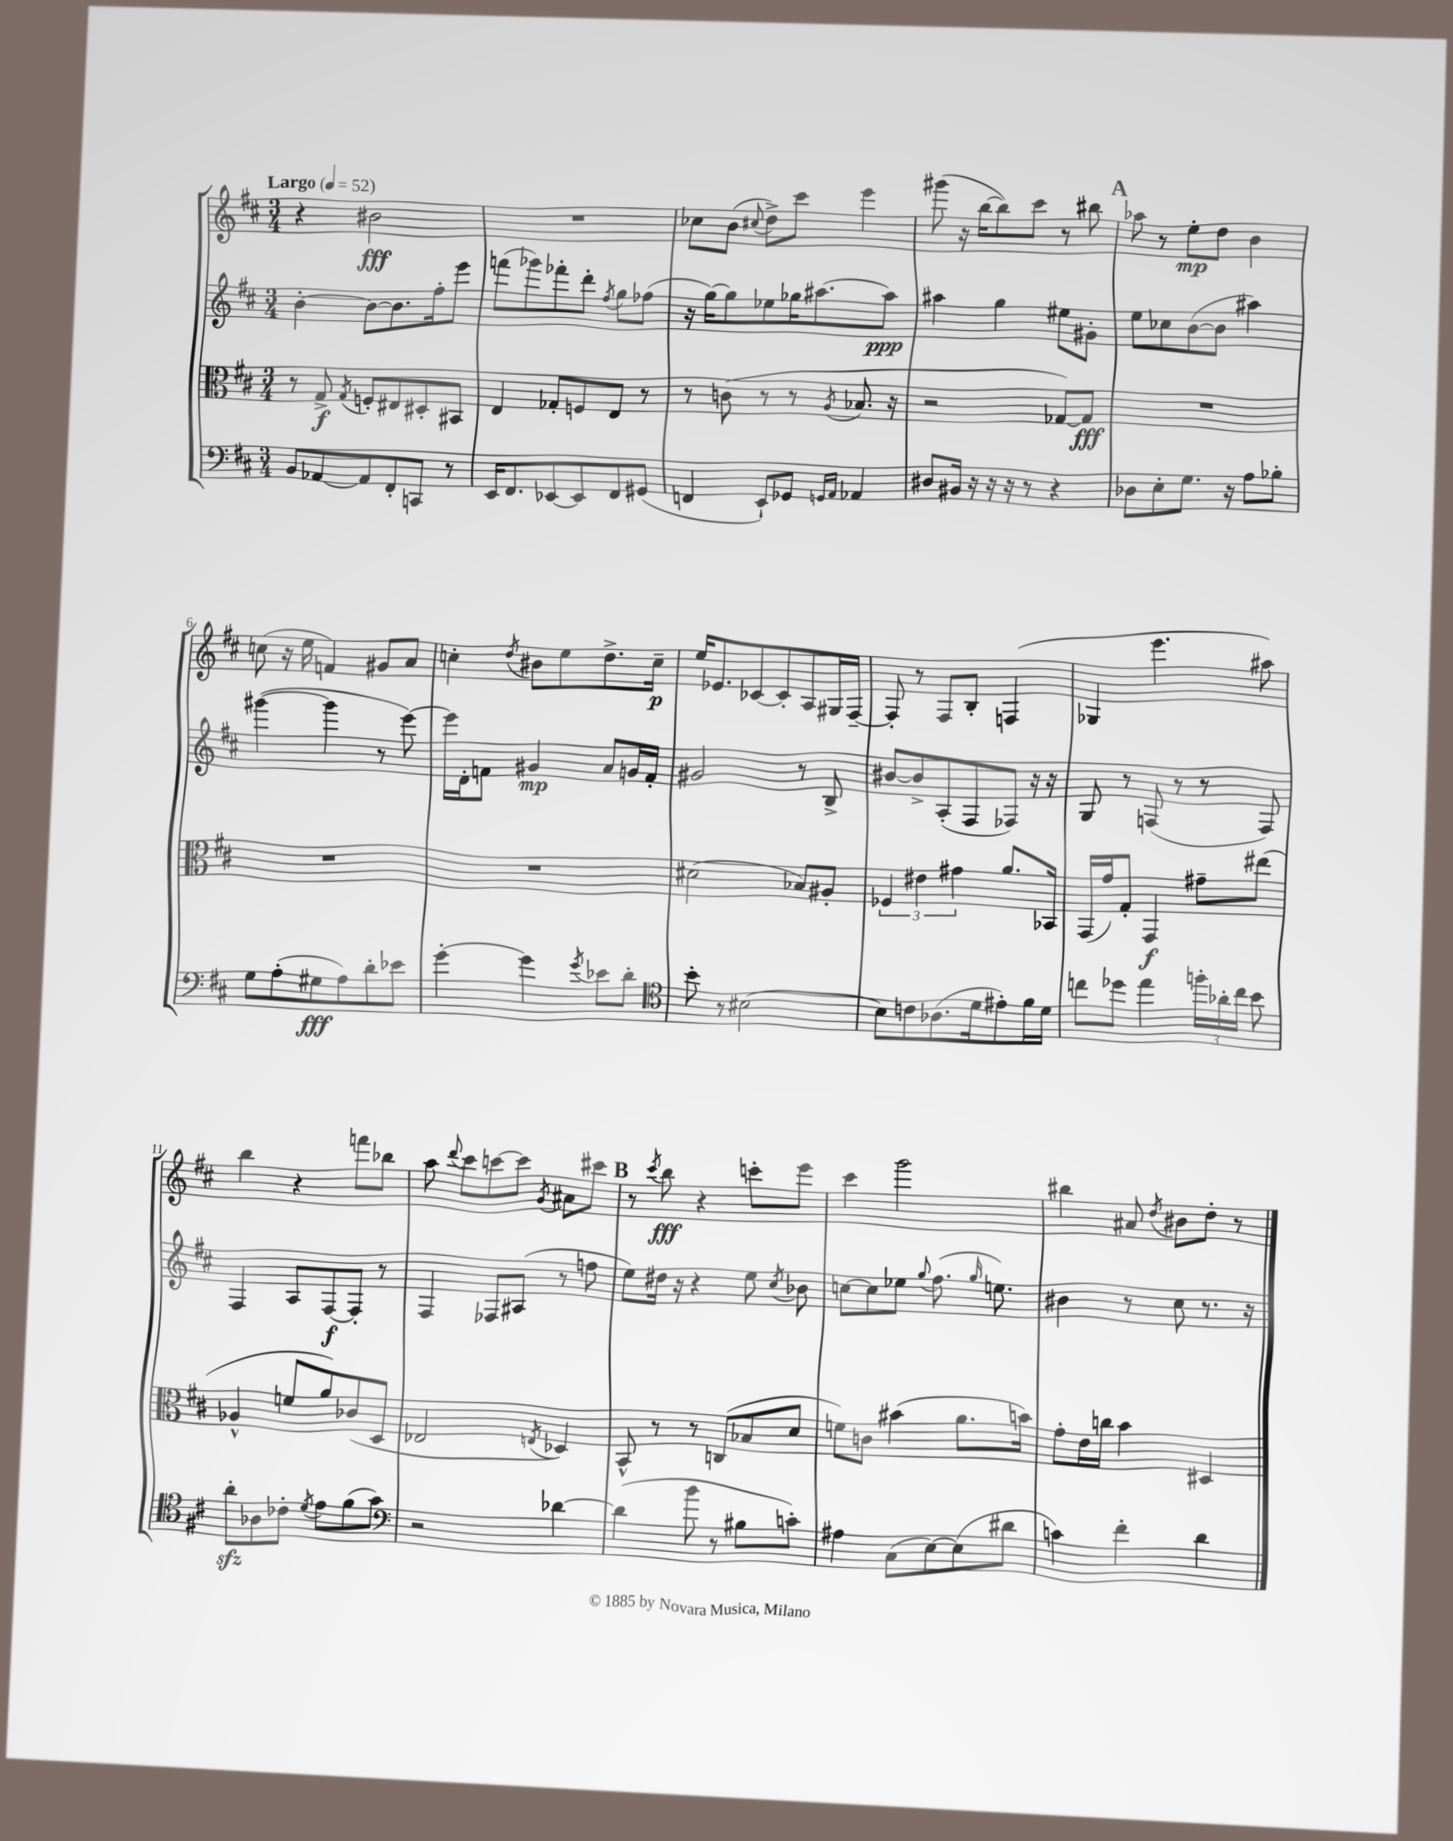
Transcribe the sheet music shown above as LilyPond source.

<<
\new StaffGroup <<
\new Staff = "s0" {
    \clef treble \key d \major \numericTimeSignature \time 3/4 \tempo "Largo" 4 = 52
    \autoBeamOff r4 bis'2\fff |
    R2. |
    ces''8[ b'8]( \appoggiatura { cis''8 } d''8[->) cis'''8] e'''4 |
    gis'''8( r16 b''16[~ b''8) cis'''8] r8 bis''8 |
    \mark \markup { \bold "A" } aes''8 r8 e''8[-.\mp d''8] b'4 |
    c''8( r16 e''16 f'4) gis'8[ a'8] |
    c''4-. \acciaccatura { d''8 } bis'8[ e''8 d''8.-> c''16]--\p |
    e''16[ ees'8. ces'8~ ces'8-. a8 gis16 fis16]~-- |
    fis8-. r8 fis8[ b8]-. f4( |
    ges4 e'''4. ais''8) |
    b''4 r4 f'''8[ bes''8] |
    a''8 \appoggiatura { d'''8 } cis'''8[ c'''8~ c'''8] \acciaccatura { g'8 } ais'8[ cis'''8] |
    \mark \markup { \bold "B" } r8 \acciaccatura { cis'''8 } b''8\fff r4 c'''8[-. e'''8] |
    cis'''4 g'''2 |
    bis''4 ais'8 \acciaccatura { d''8 } bis'8[ d''8]-. r8 \bar "|." |
}
\new Staff = "s1" {
    \clef treble \key d \major \numericTimeSignature \time 3/4
    \autoBeamOff b'4~-. b'8[~ b'8. fis''16-. e'''8] |
    f'''8[( ges'''8) fes'''8-. d'''8]-. \acciaccatura { fis''8 } g''8[ fes''8]( |
    r16 g''16[~) g''8 ees''8 ges''16 ais''8.~ ais''8]\ppp |
    ais''4 g''4 eis''8[ gis'8]-. |
    \mark \markup { \bold "A" } e''8[ ces''8 b'8~( b'8] ais''4) |
    gis'''4~( gis'''4 r8 e'''8~) |
    e'''16[ d'16-. f'8] gis'4\mp a'8[ g'16 f'16]-. |
    gis'2 r8 b8-> |
    bis'8[~ bis'8-> a8-.( fis8 fes8]) r16 r16 |
    g8 r8 f8( r8 r8 f8) |
    fis4 a8[ fis8~\f fis8]-. r8 |
    fis4 fes8[ ais8]( r8 f''8 |
    \mark \markup { \bold "B" } e''8[) dis''16] r16 r4 e''8 \acciaccatura { cis''8 } bes'8 |
    c''8[~ c''8 ees''8] \appoggiatura { g''8 } fis''8.( \grace { g''16 } e''8.) |
    bis'4 r8 cis''8 r8. r16 \bar "|." |
}
\new Staff = "s2" {
    \clef alto \key d \major \numericTimeSignature \time 3/4
    \autoBeamOff r8 g8->\f \acciaccatura { g8 } f8[-. eis8 dis8-. bis,8] |
    e4 ges8[-. f8 e8] r8 |
    r8 c'8( r8 r8 \acciaccatura { a8 } bes8. r16 |
    r2 ges8[~) ges8]\fff |
    \mark \markup { \bold "A" } R2. |
    R2. |
    R2. |
    dis'2( bes8[) ais8]-. |
    \tuplet 3/2 { fes4 eis'4 gis'4 } a'8.[ bes,16] |
    g,16[( g'16) g8]-. g,4\f gis'8[-- eis''8]( |
    aes4-^ f'8[ a'8) ces'8( d8] |
    ees2 \acciaccatura { e8 } des4) |
    \mark \markup { \bold "B" } b,8-^ r8 r8 c8[( bes8 d'8] |
    f'8[) c'8] bis'4( a'8.[ b'16]) |
    g'8[-. e'16 c''16] b'4 dis4 \bar "|." |
}
\new Staff = "s3" {
    \clef bass \key d \major \numericTimeSignature \time 3/4
    \autoBeamOff b,8[ aes,8~ aes,8 fis,8-. c,8] r8 |
    e,16[ fis,8. ees,8~ ees,8 fis,8 gis,8]( |
    f,4 e,8[-!) ges,8] \grace { g,16[ a,16] } aes,4 |
    dis8[ bis,16] r16 r16 r16 r8 r4 |
    \mark \markup { \bold "A" } des8[ e8-. g8.] r16 a8[ bes8]-. |
    g8[ a8-.( gis8\fff a8) d'8-. ees'8] |
    g'4~-. g'4 \acciaccatura { g'8 } ees'8[ d'8]-. |
    \clef tenor b'8-. r8 bis2~ |
    bis8[ c'8 aes8.( d'16 eis'8-.) fis'16 d'16] |
    c''8[ des''8] e''4 \tuplet 3/2 { f''16[-. aes'16-. c''16] } b'8 |
    a'8[-.\sfz aes8 ces'8]-. \acciaccatura { d'8 } e'8[ fis'8( g'8]) |
    \clef bass r2 des'4~ |
    \mark \markup { \bold "B" } des'4( b'8 r8 bis8[ c'8]-.) |
    ais4 cis8[( e8~) e8( dis'8] |
    c'4) fis'4-. d'4 \bar "|." |
}
>>
>>
